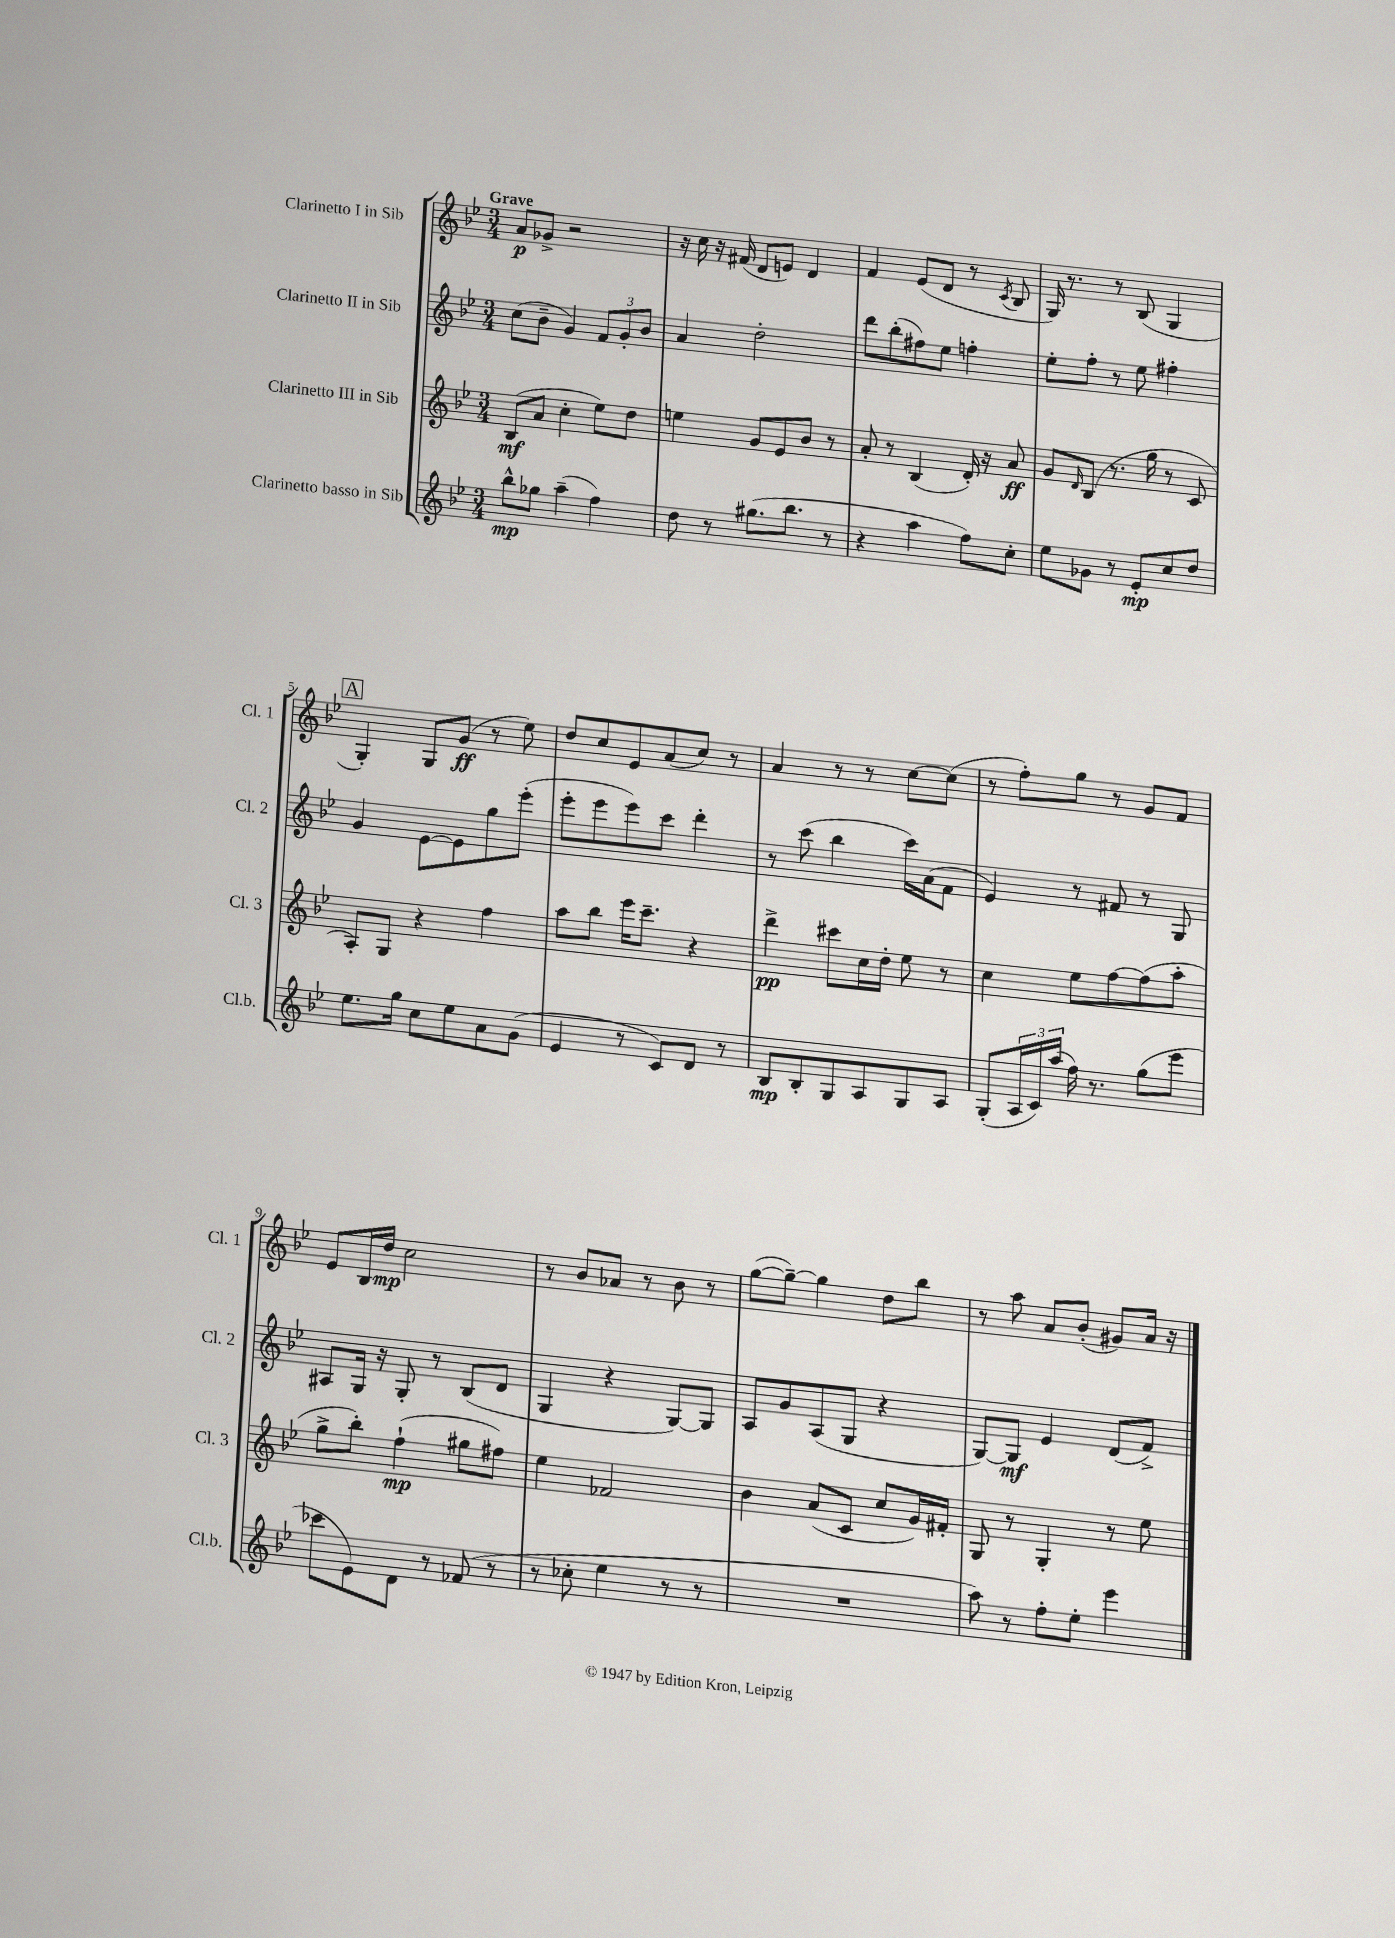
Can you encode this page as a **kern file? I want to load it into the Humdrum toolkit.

**kern	**kern	**kern	**kern
*staff4	*staff3	*staff2	*staff1
*clefG2	*clefG2	*clefG2	*clefG2
*k[b-e-]	*k[b-e-]	*k[b-e-]	*k[b-e-]
*M3/4	*M3/4	*M3/4	*M3/4
8bb-^^	(8B-	(8cc	8a
8gg-	8a	8b-~	8g-^
(4aa~	4cc'	4g)	2r
4ff)	8ee-)	12f	.
.	.	12g'	.
.	8dd	.	.
.	.	12b-	.
=	=	=	=
8dd	4ee	4a	16r
.	.	.	16cc
8r	.	.	16r
.	.	.	(16f#
(8.gg#	8g	2dd'	8d
.	8e-	.	8e)
8.bb-	.	.	.
.	8b-	.	4d
8r	8r	.	.
=	=	=	=
4r	8a'	8ddd	4f
.	8r	(8bb-'	.
4aa	(4B-	8ff#)	(8e-
.	.	8ee-	8d
8ff)	16d')	4ff'	8r
.	16r	.	.
.	.	.	8qc
8cc'	8a	.	8B-
=	=	=	=
8ee-	8g	8ee-'	16G)
.	.	.	8.r
.	16qqd	.	.
8g-	(8B-	8ff'	.
8r	8.r	8r	8r
8e-'	.	8ee-	(8B-
.	16gg	.	.
8cc	8r	4ff#'	4G
8dd	8c	.	.
=	=	=	=
8.ee-	8A')	4g	4G')
.	8G	.	.
16gg	.	.	.
8cc	4r	[8e-	8G
8ee-	.	8e-]	(8g
8a	4ff	8gg	8r
(8g	.	(8eee-'	8ee-)
=	=	=	=
4e-	8aa	8eee-'	8dd
.	8bb-	8eee-	8cc
8r	16eee-	8eee-)	8e-
.	8.ccc~	.	.
8c)	.	8ccc	(8a
8d	4r	4ddd'	8cc)
8r	.	.	8r
=	=	=	=
8B-	4ddd^	8r	4a
8B-'	.	(8ccc	.
8G	8ccc#	4bb-	8r
8A	16cc	.	8r
.	16dd'	.	.
8G	8ee-	16ccc)	[8cc
.	.	(16a	.
8A	8r	8f	(8cc]
=	=	=	=
(8G'	4cc	4e-)	8r
24A	.	.	8ff')
24c)	.	.	.
(24aa	.	.	.
16ff)	8ee-	8r	8gg
8.r	.	.	.
.	[8ff	8f#	8r
(8gg	(8ff]	8r	8g
8eee-	8aa'	8G	8f
=	=	=	=
8ccc-	8gg^	8A#	8e-
8e-)	8bb-')	16G	16B-
.	.	16r	16dd
8d	(4ff`	8G'	2cc
8r	.	8r	.
(8f-	8gg#	(8B-	.
8r	8ff#)	8d	.
=	=	=	=
8r	4ee-	4G	8r
8cc-'	.	.	8b-
4ee-	2f-	4r	8a-
.	.	.	8r
8r	.	[8G)	8b-
8r	.	8G]	8r
=	=	=	=
2.r	4b-	8A	([8gg
.	.	8g	8gg~_)
.	(8a	(8A	4gg]
.	8c	8G	.
.	8cc	4r	8dd
.	16g)	.	8bb-
.	16f#'	.	.
=	=	=	=
8aa)	8G	[8G)	8r
8r	8r	8G]	8aa
8ff'	4G'	4e-	8a
8ee-'	.	.	(8b-'
4eee-	8r	(8d	8g#)
.	8ee-	8f^)	16a
.	.	.	16r
==	==	==	==
*-	*-	*-	*-
